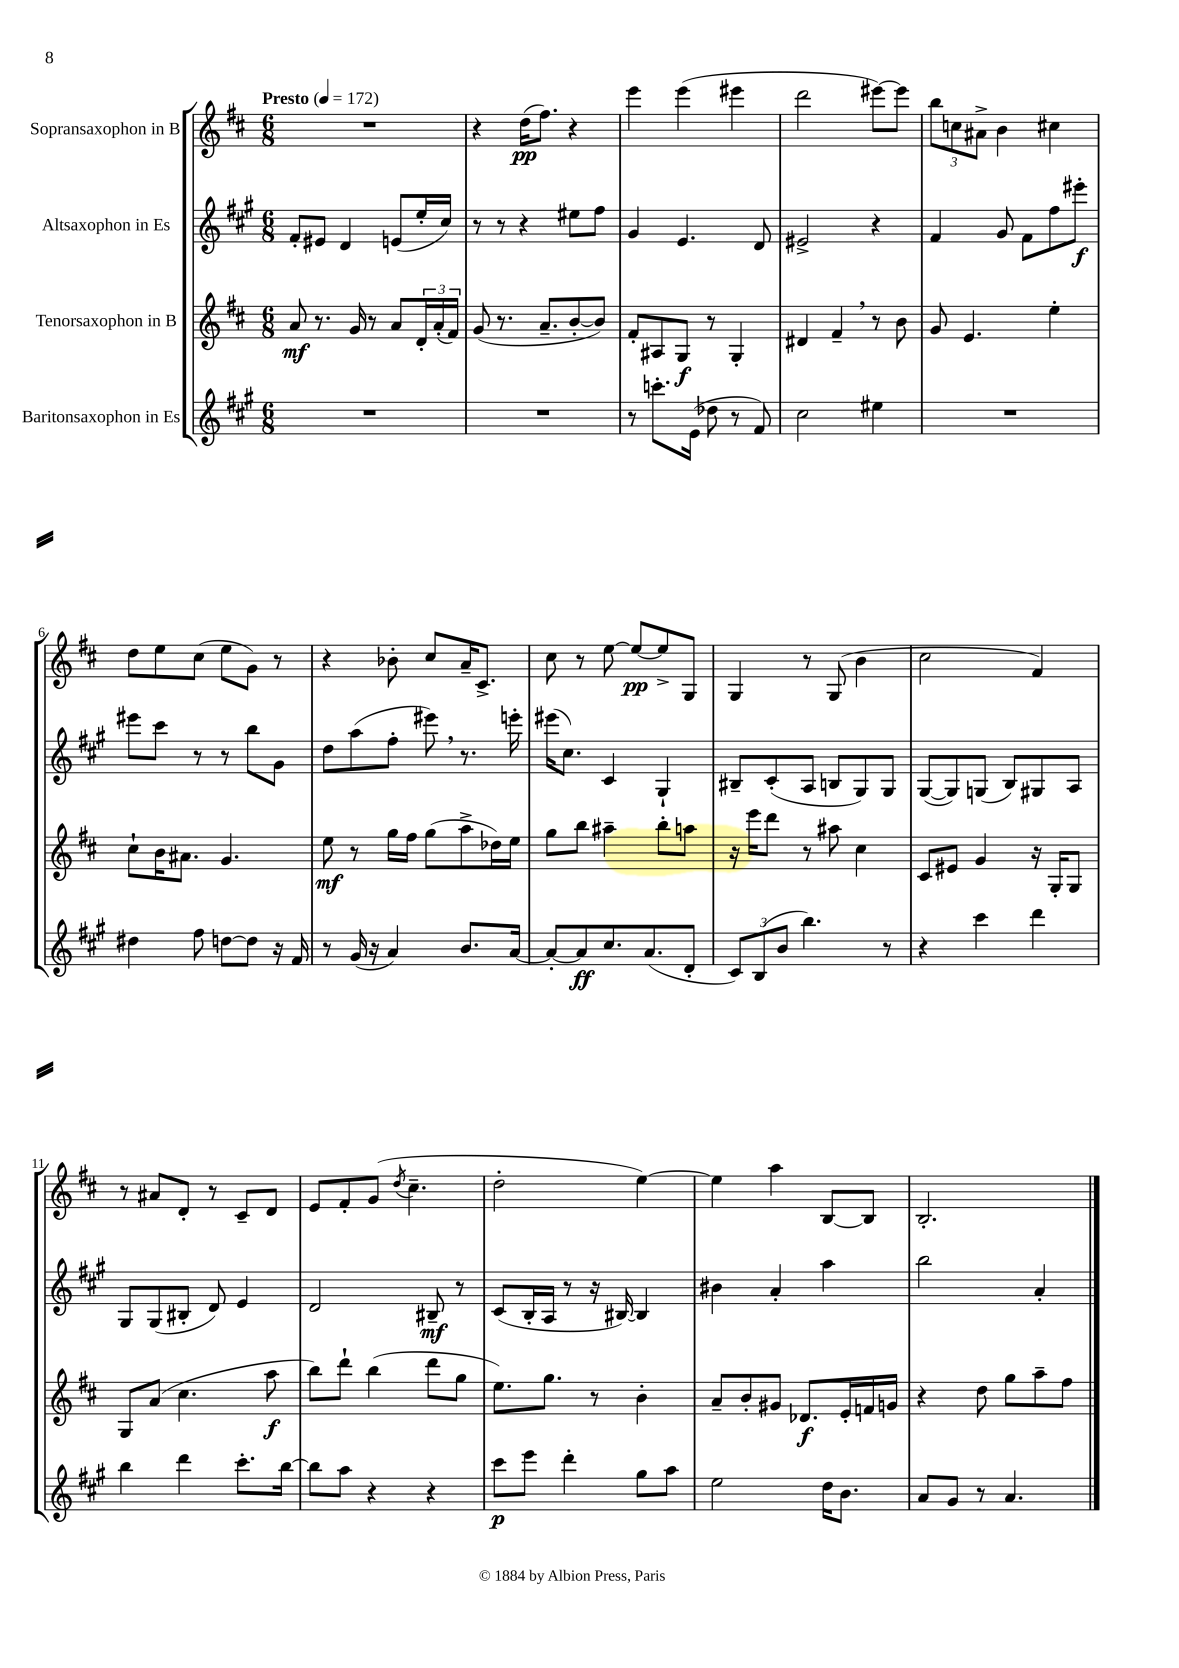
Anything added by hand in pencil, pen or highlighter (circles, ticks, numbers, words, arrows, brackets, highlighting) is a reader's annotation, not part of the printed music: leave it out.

**kern	**kern	**kern	**kern
*staff4	*staff3	*staff2	*staff1
*clefG2	*clefG2	*clefG2	*clefG2
*k[f#c#g#]	*k[f#c#]	*k[f#c#g#]	*k[f#c#]
*M6/8	*M6/8	*M6/8	*M6/8
*MM172	*MM172	*MM172	*MM172
2.r	8a/	8f#'/L	2.r
.	8.r	8e#/J	.
.	.	4d/	.
.	16g/	.	.
.	8r	.	.
.	8a/L	(8e/L	.
.	24d'/L	16ee'/L	.
.	(24a'/	.	.
.	.	16cc#/JJ)	.
.	24f#/JJ)	.	.
=	=	=	=
2.r	(8g/	8r	4r
.	8.r	8r	.
.	.	4r	(16dd\LK
.	8.a~/L	.	8.ff#\J)
.	[8b'/	8ee#\L	4r
.	8b/]J)	8ff#\J	.
=	=	=	=
8r	8f#'/L	4g#/	4eee\
8.ccc'\L	8A#/	.	.
.	8G/J	4.e/	(4eee\
(16e\Jk	.	.	.
8dd-\	8r	.	.
8r	4G'/	.	4eee#\
8f#/)	.	8d/	.
=	=	=	=
2cc#\	4d#/	2e#^/	2ddd\
.	4f#~/	.	.
4ee#\	8r	4r	[8eee#\L)
.	8b\	.	8eee#\]J
=	=	=	=
2.r	8g/	4f#/	12bb\L
.	.	.	12cc\
.	4.e/	.	.
.	.	.	12a#^\J
.	.	8g#/	4b\
.	.	8f#\L	.
.	4ee'\	8ff#\	4cc#\
.	.	8eee#'\J	.
=	=	=	=
4dd#\	8cc#`\L	8eee#\L	8dd\L
.	16b\K	8ccc#\J	8ee\
.	8.a#\J	.	.
8ff#\	.	8r	(8cc#\J
[8dd\L	4.g/	8r	8ee\L
8dd\]J	.	8bb\L	8g\J)
16r	.	8g#\J	8r
16f#/	.	.	.
=	=	=	=
8r	8ee\	8dd\L	4r
(16g#/	8r	(8aa\	.
16r	.	.	.
4a/)	16gg\LL	8ff#'\J	8b-'\
.	16ff#\JJ	.	.
.	(8gg\L	8eee#\)	8cc#/L
8.b/L	8aa^\	8.r	16a~/K
.	.	.	8.c#^/J
.	16dd-\L)	.	.
[16a/Jk	16ee\JJ	16eee'\	.
=	=	=	=
8a'/_L	8gg\L	(16eee#\LK	8cc#\
.	.	8.cc#\J)	.
8a/]	8bb\J	.	8r
8.cc#/	4aa#~\	4c#/	[8ee\
.	.	.	8ee/_L
(8.a/	.	.	.
.	8bb'\L	4G#`/	8ee^/]
8d'/J	8aa\J	.	8G/J
=	=	=	=
12c#/L)	16r	8B#~/L	4G/
.	16eee\LK	.	.
(12B/	.	.	.
.	8ddd\J	(8c#'/	.
12b/J	.	.	.
4.bb\)	8r	8A/J	8r
.	8aa#\	8B/L	(8G/
.	4cc#\	8G#/)	4b\
8r	.	8G#/J	.
=	=	=	=
4r	8c#/L	([8G#/L	2cc#\
.	8e#/J	8G#/])	.
4ccc#\	4g/	(8G/J	.
.	.	8B/L)	.
4ddd\	16r	8G#/	4f#/)
.	16G'/LK	.	.
.	8G/J	8A/J	.
=	=	=	=
4bb\	8G/L	8G#/L	8r
.	(8a/J	(8G#/	8a#/L
4ddd\	4.cc#\	8B#'/J	8d'/J
.	.	8d/)	8r
8.ccc#'\L	.	4e/	8c#~/L
.	8aa\	.	8d/J
[16bb\Jk	.	.	.
=	=	=	=
8bb\]L	8bb\L)	2d/	8e/L
8aa\J	8ddd`\J	.	8f#'/
4r	(4bb\	.	(8g/J
.	.	.	8qdd/
.	.	.	4.cc#~\
4r	8ddd\L	8B#~/	.
.	8gg\J	8r	.
=	=	=	=
8ccc#\L	8.ee\L)	(8c#/L	2dd'\
8eee\J	.	16B'/L	.
.	8.gg\J	16A/JJ	.
4ddd'\	.	8r	.
.	8r	16r	.
.	.	[16B#/)	.
8gg#\L	4b'\	4B#/]	[4ee\)
8aa\J	.	.	.
=	=	=	=
2ee\	8a~/L	4b#\	4ee\]
.	8b'/	.	.
.	8g#/J	4a'/	4aa\
.	8.d-/L	.	.
16dd\LK	.	4aa\	[8B/L
8.b\J	16e'/L	.	.
.	16f/	.	8B/]J
.	16g/JJ	.	.
=	=	=	=
8a/L	4r	2bb\	2.B'/
8g#/J	.	.	.
8r	8dd\	.	.
4.a/	8gg\L	.	.
.	8aa~\	4a'/	.
.	8ff#\J	.	.
==	==	==	==
*-	*-	*-	*-
